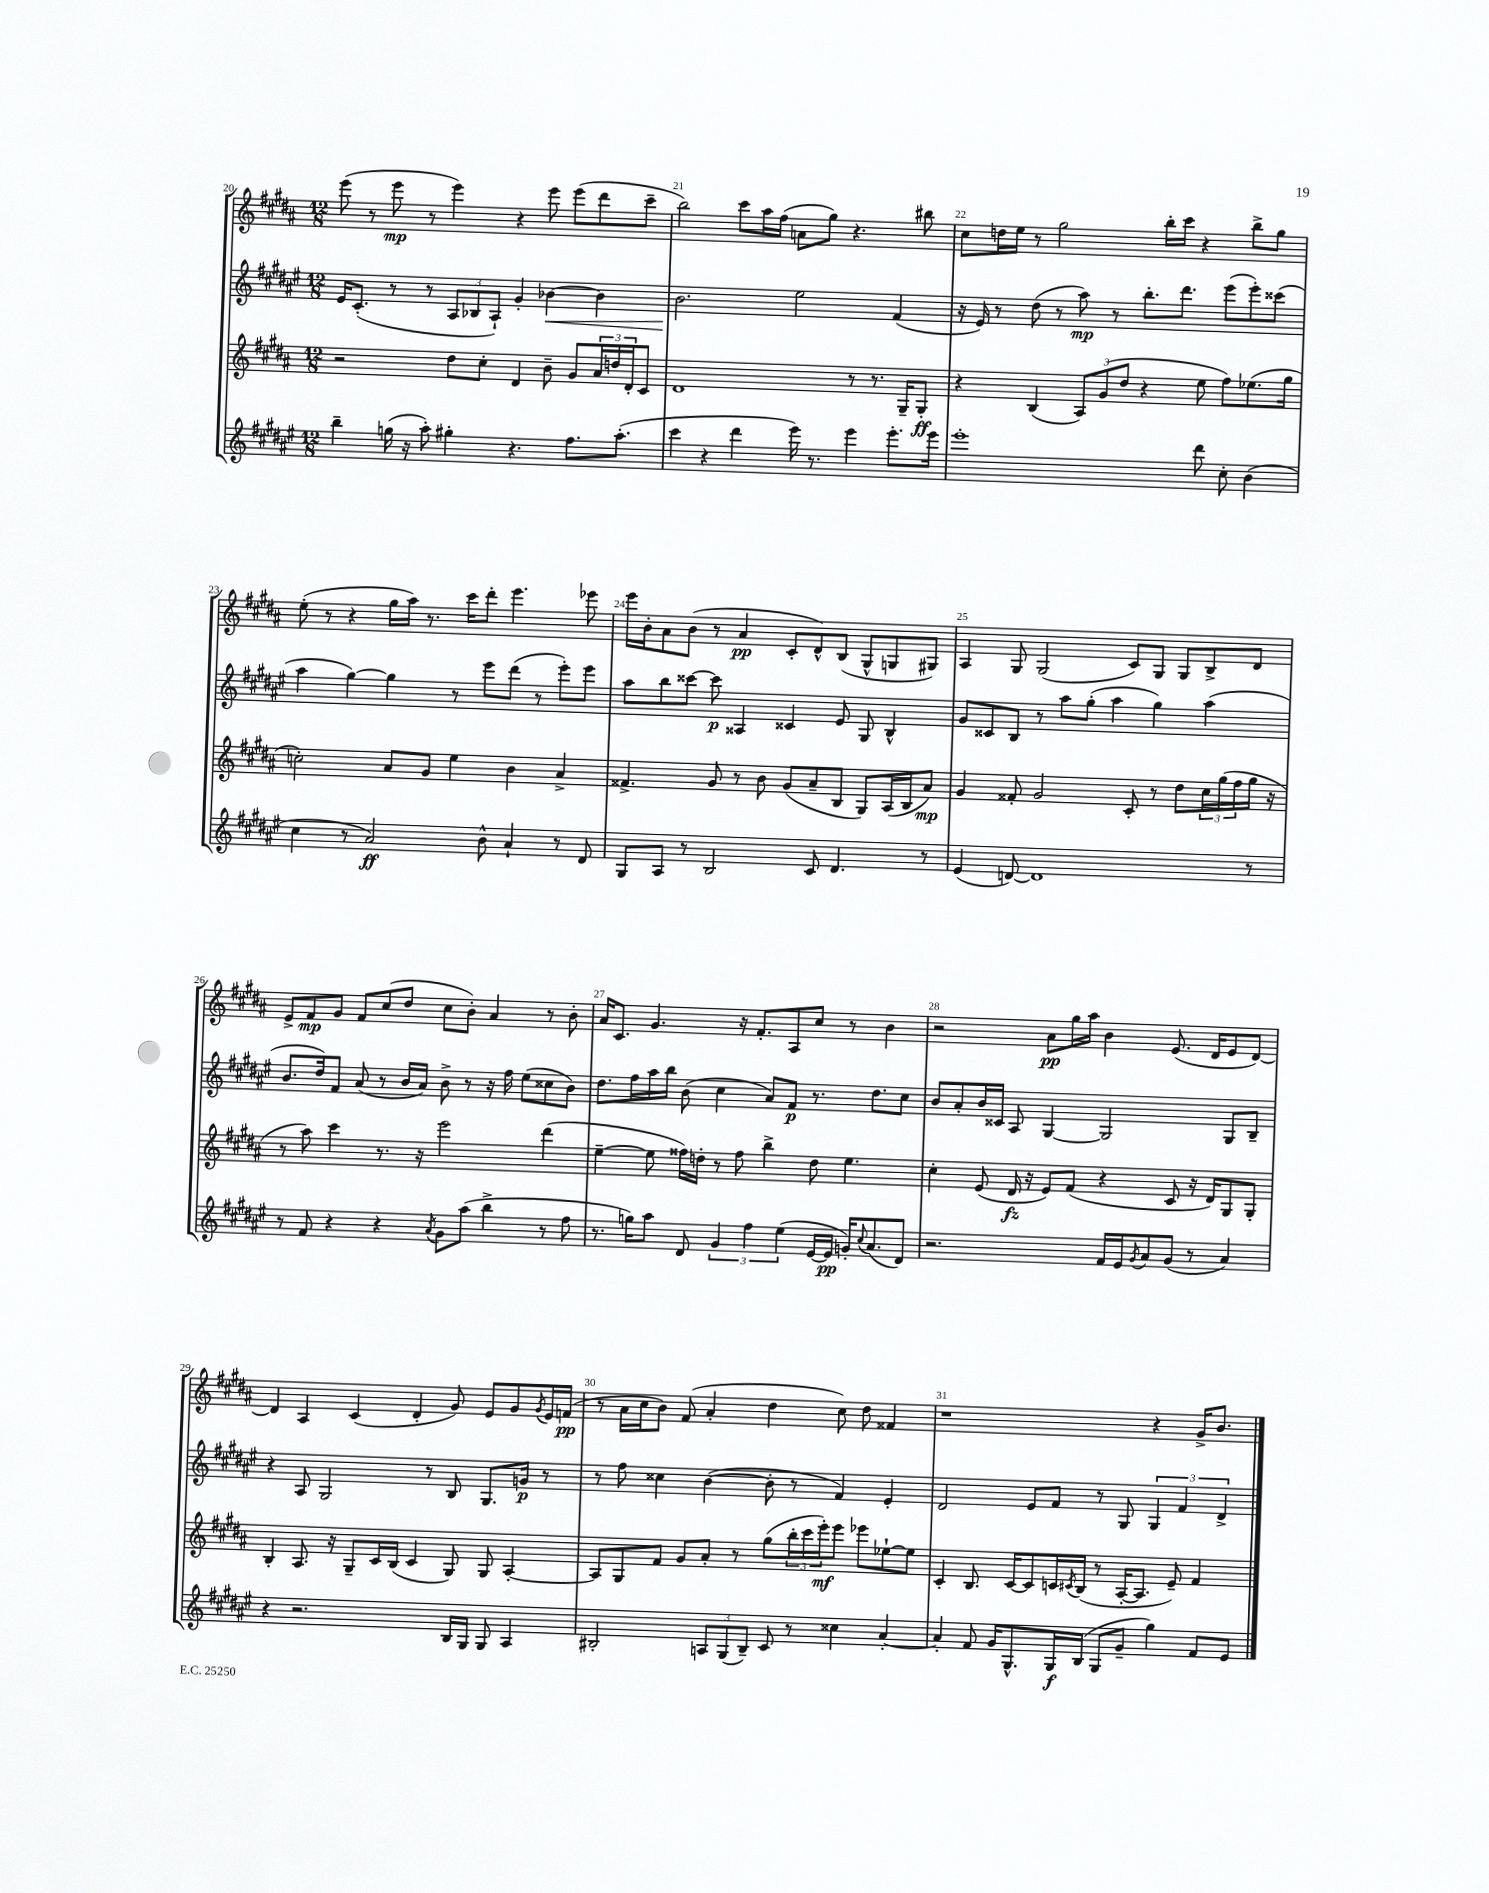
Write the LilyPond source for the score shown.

<<
\new StaffGroup <<
\new Staff = "s0" {
    \clef treble \key b \major \numericTimeSignature \time 12/8
    e'''8( r8 e'''8\mp r8 e'''4) r4 e'''8 e'''8( dis'''8 cis'''8-- |
    b''2) cis'''8 ais''16 fis''16( a'8 gis''8) r4. bis''8 |
    cis''8 d''16 e''16 r8 gis''2 b''16-. cis'''16 r4 b''8-> gis''8 |
    e''8-.( r8 r4 gis''16 ais''16) r8. cis'''16 dis'''8-. e'''4. ees'''8 |
    e'''16 b'16-. ais'8 b'8( r8 ais'4\pp cis'8-. dis'8-^) b8( gis8-^ g8 gis8) |
    ais4 gis8 gis2( cis'8) gis8 gis8 b8-> dis'8 |
    e'8-> fis'8\mp gis'8 fis'8 cis''8( dis''8 cis''8 b'8-.) ais'4 r8 b'8-. |
    ais'16 cis'8. gis'4. r16 fis'8.-. ais8 cis''8 r8 b'4 |
    r2 ais'8\pp gis''16 ais''16 b'4 e'8.( dis'16 e'8 dis'8~) |
    dis'4 ais4 cis'4( dis'4-. gis'8) e'8 gis'8 \acciaccatura { gis'8 } e'16 f'16\pp( |
    r8 ais'16 cis''16 b'8) fis'8( ais'4-. dis''4 cis''8) dis''8 fisis'4 |
    r1 r4 gis'16-> b'8. \bar "|." |
}
\new Staff = "s1" {
    \clef treble \key fis \major \numericTimeSignature \time 12/8
    eis'16 cis'8.-.( r8 r8 \tuplet 3/2 { ais8 bes8 ais8-!) } gis'4-. bes'4~\< bes'4 |
    b'2.\! eis''2 fis'4( |
    r16 eis'16) r8 dis''8( r8 ais''8\mp) r8 b''8.-. dis'''8. eis'''8( eis'''8-.) cisis'''8( |
    ais''4 gis''4~) gis''4 r8 eis'''8 dis'''8( r8 eis'''8-.) eis'''8 |
    ais''8 b''8 cisis'''8~ cisis'''8\p aisis4 cisis'4 eis'8 gis8 b4-^ |
    gis'8 cisis'8 b8 r8 ais''8 gis''8-.( ais''4 gis''4) ais''4( |
    b'8. dis''16) fis'8 ais'8( r8 b'16 ais'16) b'8-> r8 r16 fis''16 eis''8( cisis''8 b'8) |
    dis''8. fis''16 ais''16 b''16 b'8( cis''4 ais'8) fis'8\p r8. dis''8. cis''8 |
    b'8 ais'8-. b'16 cisis'16 ais8 gis4~ gis2 gis8 b8-- |
    r4 ais8 gis2 r8 b8 gis8. g'16\p r8 |
    r8 fis''8 cisis''4 b'4~( b'8-. r8 fis'4) eis'4-. |
    dis'2 eis'8 fis'8 r8 gis8 \tuplet 3/2 { gis4 fis'4 dis'4-> } \bar "|." |
}
\new Staff = "s2" {
    \clef treble \key b \major \numericTimeSignature \time 12/8
    r2 dis''8 cis''8-. dis'4 b'8-- gis'8 \tuplet 3/2 { ais'16 d''16 dis'16-. } cis'8 |
    dis'1 r8 r8. gis16-- gis8-.\ff |
    r4 b4( \tuplet 3/2 { ais8) gis'8( dis''8 } r4 e''8 fis''8) ees''8.( gis''16 |
    c''2-.) ais'8 gis'8 e''4 b'4 ais'4-> |
    fisis'4.-> gis'8 r8 b'8 gis'8( ais'8-- b8 gis8) ais16( b16 ais'8\mp) |
    gis'4 fisis'8-. gis'2 cis'8-. r8 dis''8 \tuplet 3/2 { cis''16 gis''16( fis''16 } gis''16 r16 |
    r8 ais''8) cis'''4 r8. r16 e'''2 dis'''4( |
    e''4~-- e''8 fisis''16) d''16-. r8 fisis''8 b''4-> d''8 e''4. |
    cis''4-. e'8( dis'16\fz r16 e'8) fis'8( r4 cis'8 r16 dis'16) gis8 gis8-. |
    b4-. ais8. r16 gis8-- cis'16 b16( cis'4 gis8) gis8 ais4~-. |
    ais8 gis8 fis'8 gis'8 ais'8-. r8 gis''8( \tuplet 3/2 { b''16-. cis'''16 e'''16-.\mf) } e'''8 ees'''8 ees''8~-! ees''8 |
    cis'4-. b8. cis'16~ cis'8 c'16 \acciaccatura { cis'8 } b16( r8 ais16~-. ais8. e'8--) fis'4 \bar "|." |
}
\new Staff = "s3" {
    \clef treble \key fis \major \numericTimeSignature \time 12/8
    b''4-- g''16( r16 ais''8-.) gis''4-. r4. fis''8. ais''8.-.( |
    cis'''4 r4 dis'''4 eis'''16) r8. eis'''4 eis'''8.-. eis'''16 |
    eis'''1-. dis'''8 cis''8-. b'4( |
    cis''4 r8 ais'2\ff) b'8-^ ais'4-! r8 dis'8 |
    gis8 ais8 r8 b2 cis'8 dis'4. r8 |
    eis'4( d'8~) d'1 r8 |
    r8 fis'8 r4 r4 \acciaccatura { ais'8 } gis'8 ais''8( b''4-> r8 fis''8 |
    r8. g''16) ais''8 dis'8 \tuplet 3/2 { gis'4 fis''4 eis''4( } eis'16~ eis'16\pp g'16-.) \appoggiatura { cis''8 } ais'8.( dis'8) |
    r2. fis'16 eis'16 \acciaccatura { gis'8 } ais'8 gis'8( r8 ais'4) |
    r4 r2. b16 gis16 gis8 ais4 |
    bis2-. \tuplet 3/2 { a8 gis8( bis8--) } cis'8 r8 cisis''4 ais'4~-. |
    ais'4-. fis'8 gis'16 gis8.-^ gis16\f b16( gis8 gis'8-- gis''4) fis'8 eis'8 \bar "|." |
}
>>
>>
\layout { \context { \Score currentBarNumber = #20 \override BarNumber.break-visibility = ##(#f #t #t) barNumberVisibility = #all-bar-numbers-visible } }
